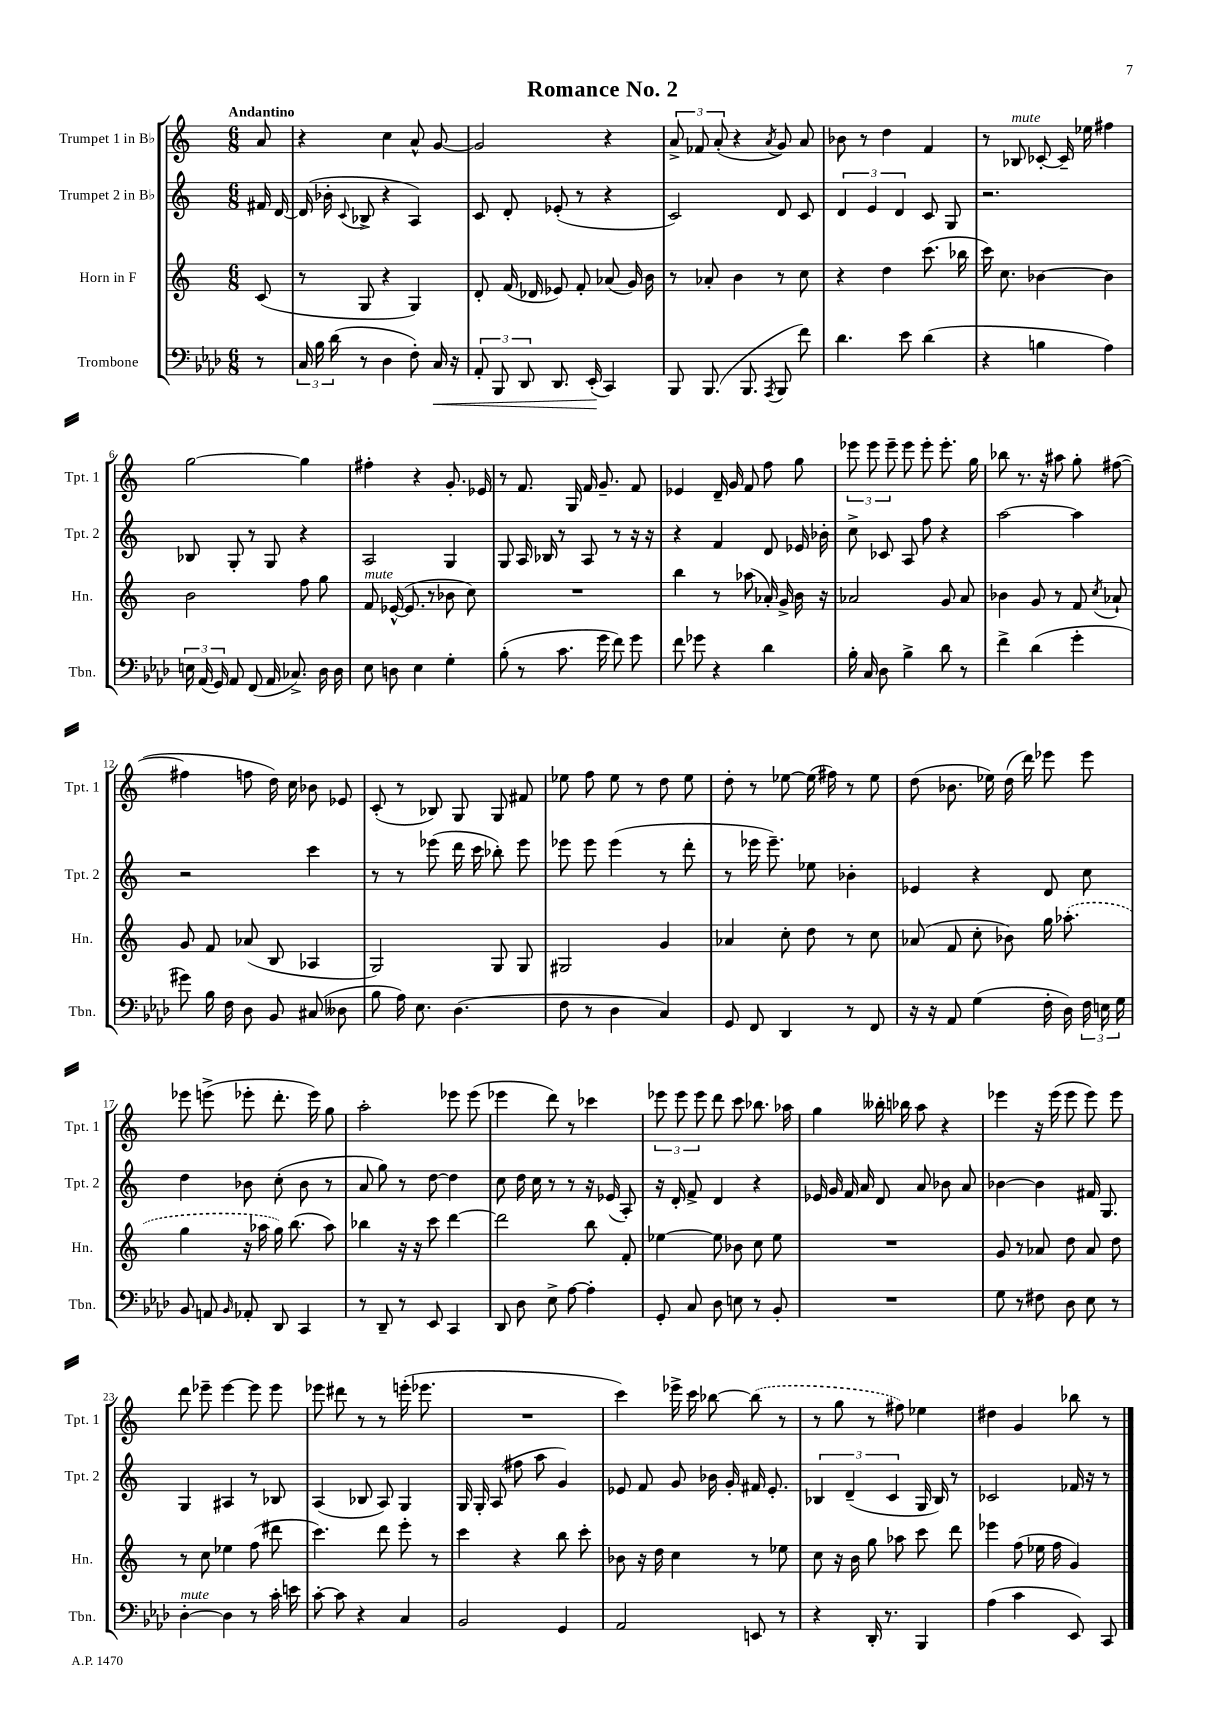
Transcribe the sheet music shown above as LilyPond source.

\header { title = "Romance No. 2" }
<<
\new StaffGroup <<
\new Staff = "s0" \with { instrumentName = "Trumpet 1 in Bb" shortInstrumentName = "Tpt. 1" } {
    \clef treble \key c \major \numericTimeSignature \time 6/8 \partial 8 \tempo "Andantino"
    \autoBeamOff a'8 |
    r4 c''4 a'8-^ g'8~ |
    g'2 r4 |
    \tuplet 3/2 { a'8-> fes'8 a'8-.( } r4 \acciaccatura { a'8 } g'8) a'8 |
    bes'8 r8 d''4 f'4 |
    r8 bes8^\markup { \italic "mute" } ces'8~-. ces'16-- ees''16 fis''4 |
    g''2~ g''4 |
    fis''4-. r4 g'8.-. ees'16 |
    r8 f'8. g16 f'16 g'8.-- f'8 |
    ees'4 d'16-- g'16 f'8 f''8 g''8 |
    \tuplet 3/2 { ees'''8 ees'''8 ees'''8-- } ees'''8 ees'''8-. ees'''8.-. g''16 |
    bes''8 r8. r16 ais''8 g''8-. fis''8~( |
    fis''4 f''8 d''16) c''16 bes'8 ees'8 |
    c'8-.( r8 bes8) g8 g8 fis'8 |
    ees''8 f''8 ees''8 r8 d''8 ees''8 |
    d''8-. r8 ees''8~ ees''16( fis''16) r8 ees''8 |
    d''8( bes'8. ees''16) d''16( d'''16) ees'''8 ees'''8 |
    ees'''8 e'''8->( ees'''8-. d'''8.-. ees'''16) g''8 |
    a''2-. ees'''8 ees'''8( |
    ees'''4 d'''8) r8 ces'''4 |
    \tuplet 3/2 { ees'''8 ees'''8 ees'''8 } d'''8 c'''8 bes''8. aes''16 |
    g''4 beses''16-. bes''16 a''8 r4 |
    ees'''4 r16 ees'''16( ees'''8 ees'''8) ees'''8 |
    d'''8 ees'''8-- ees'''4~ ees'''8 ees'''8 |
    ees'''8 dis'''8 r8 r8 e'''16-.( ees'''8. |
    R2. |
    c'''4) ees'''16-> c'''16 bes''8~ \once \slurDashed bes''8( r8 |
    r8 g''8 r8 fis''8) ees''4 |
    dis''4 g'4 bes''8 r8 \bar "|." |
}
\new Staff = "s1" \with { instrumentName = "Trumpet 2 in Bb" shortInstrumentName = "Tpt. 2" } {
    \clef treble \key c \major \numericTimeSignature \time 6/8 \partial 8
    \autoBeamOff fis'16 d'16~ |
    d'16( bes'16-. \appoggiatura { c'8 } bes8-> r4 a4) |
    c'8 d'8-. ees'8-.( r8 r4 |
    c'2) d'8 c'8 |
    \tuplet 3/2 { d'4 e'4 d'4 } c'8 g8 |
    r2. |
    bes8 g8-. r8 g8 r4 |
    a2 g4 |
    g8 a16 bes16 r8 a8 r8 r16 r16 |
    r4 f'4 d'8 ees'16 bes'16-. |
    c''8-> ces'8 a8 f''8 r4 |
    a''2~ a''4 |
    r2 c'''4 |
    r8 r8 ees'''8( d'''16 c'''16 bes''8-.) ees'''8 |
    ees'''8 ees'''8 ees'''4( r8 d'''8-. |
    r8 ees'''16 ees'''8.--) ees''8 bes'4-. |
    ees'4 r4 d'8 c''8 |
    d''4 bes'8 c''8-.( bes'8 r8 |
    a'8 g''8) r8 d''8~ d''4 |
    c''8 d''16 c''16 r8 r8 r16 ees'16( a8-.) |
    r16 d'16-. f'8-> d'4 r4 |
    ees'16 g'16 f'16 a'16 d'8 a'8 bes'8 a'8 |
    bes'4~ bes'4 fis'16 g8. |
    g4 ais4 r8 bes8 |
    a4( bes8 a8) g4 |
    g16 g16-. a8( fis''8 a''8 g'4) |
    ees'8 f'8 g'8 bes'16 g'16-. fis'16 ees'8.-. |
    \tuplet 3/2 { bes4 d'4--( c'4 } g16 bes16) r8 |
    ces'2 fes'16 r16 r8 \bar "|." |
}
\new Staff = "s2" \with { instrumentName = "Horn in F" shortInstrumentName = "Hn." } {
    \clef treble \key c \major \numericTimeSignature \time 6/8 \partial 8
    \autoBeamOff c'8( |
    r8 g8 r4 g4) |
    d'8-. f'16( des'16 ees'8) f'8-. aes'8( g'16) b'16 |
    r8 aes'8-. b'4 r8 c''8 |
    r4 d''4 c'''8.( bes''16 |
    c'''16) c''8. bes'4~ bes'4 |
    b'2 f''8 g''8 |
    f'8^\markup { \italic "mute" } ees'16~-^( ees'8. r8 bes'8 c''8) |
    R2. |
    b''4 r8 aes''8( aes'16-.) g'16-> b'16 r16 |
    aes'2 g'8 aes'8 |
    bes'4 g'8 r8 f'8 \acciaccatura { c''8 } aes'8-! |
    g'8 f'8 aes'8( b8 aes4 |
    g2) g8 g8 |
    gis2 g'4 |
    aes'4 c''8-. d''8 r8 c''8 |
    aes'8( f'8 c''8-. bes'8) g''16 \once \slurDashed aes''8.-.( |
    g''4 r16 aes''16 g''16) b''8.( aes''8) |
    bes''4 r16 r16 c'''8 d'''4~ |
    d'''2 b''8 f'8-. |
    ees''4~ ees''8 bes'8 c''8 ees''8 |
    R2. |
    g'8 r8 aes'8 d''8 aes'8 d''8 |
    r8 c''8 ees''4 f''8( dis'''8 |
    c'''4.) d'''8 e'''8-. r8 |
    c'''4 r4 b''8 c'''8-. |
    bes'8 r16 d''16 c''4 r8 ees''8 |
    c''8 r16 b'16 g''8 aes''8 c'''8 d'''8 |
    ees'''4 f''8( ees''16 f''16 g'4) \bar "|." |
}
\new Staff = "s3" \with { instrumentName = "Trombone" shortInstrumentName = "Tbn." } {
    \clef bass \key aes \major \numericTimeSignature \time 6/8 \partial 8
    \autoBeamOff r8 |
    \tuplet 3/2 { c16 bes16 des'16( } r8 des4 f8-.) c16\< r16 |
    \tuplet 3/2 { aes,8-. bes,,8 des,8 } des,8. ees,16-.\!( c,4) |
    bes,,8 bes,,8.( bes,,8. \acciaccatura { aes,,8 } bes,,8 f'8) |
    des'4. ees'8 des'4( |
    r4 b4 aes4) |
    \tuplet 3/2 { e16 aes,16( g,16) } aes,8 f,8( aes,16 ces8.->) des16 des16 |
    ees8 d8 ees4 g4-. |
    bes8-.( r8 c'8. g'16 f'8) g'8 |
    f'8 ges'8 r4 des'4 |
    bes16-. c16 des8 bes4-> des'8 r8 |
    f'4-> des'4( g'4-. |
    gis'8) bes16 f16 des8 bes,8 cis8( deses8 |
    bes8 aes16) ees8. des4.( |
    f8 r8 des4 c4) |
    g,8 f,8 des,4 r8 f,8 |
    r16 r16 aes,8 g4( f16-. des16) \tuplet 3/2 { f16 e16 g16 } |
    bes,8 a,8 \grace { bes,16 } aes,8-. des,8 c,4 |
    r8 des,8-- r8 ees,8 c,4 |
    des,8 des8 ees8-> aes8~ aes4-. |
    g,8-. c8 des8 e8 r8 bes,8-. |
    R2. |
    g8 r8 fis8 des8 ees8 r8 |
    des4~-.^\markup { \italic "mute" } des4 r8 c'16-. e'16 |
    c'8~-. c'8 r4 c4 |
    bes,2 g,4 |
    aes,2 e,8 r8 |
    r4 des,16-. r8. bes,,4 |
    aes4( c'4 ees,8) c,8 \bar "|." |
}
>>
>>
